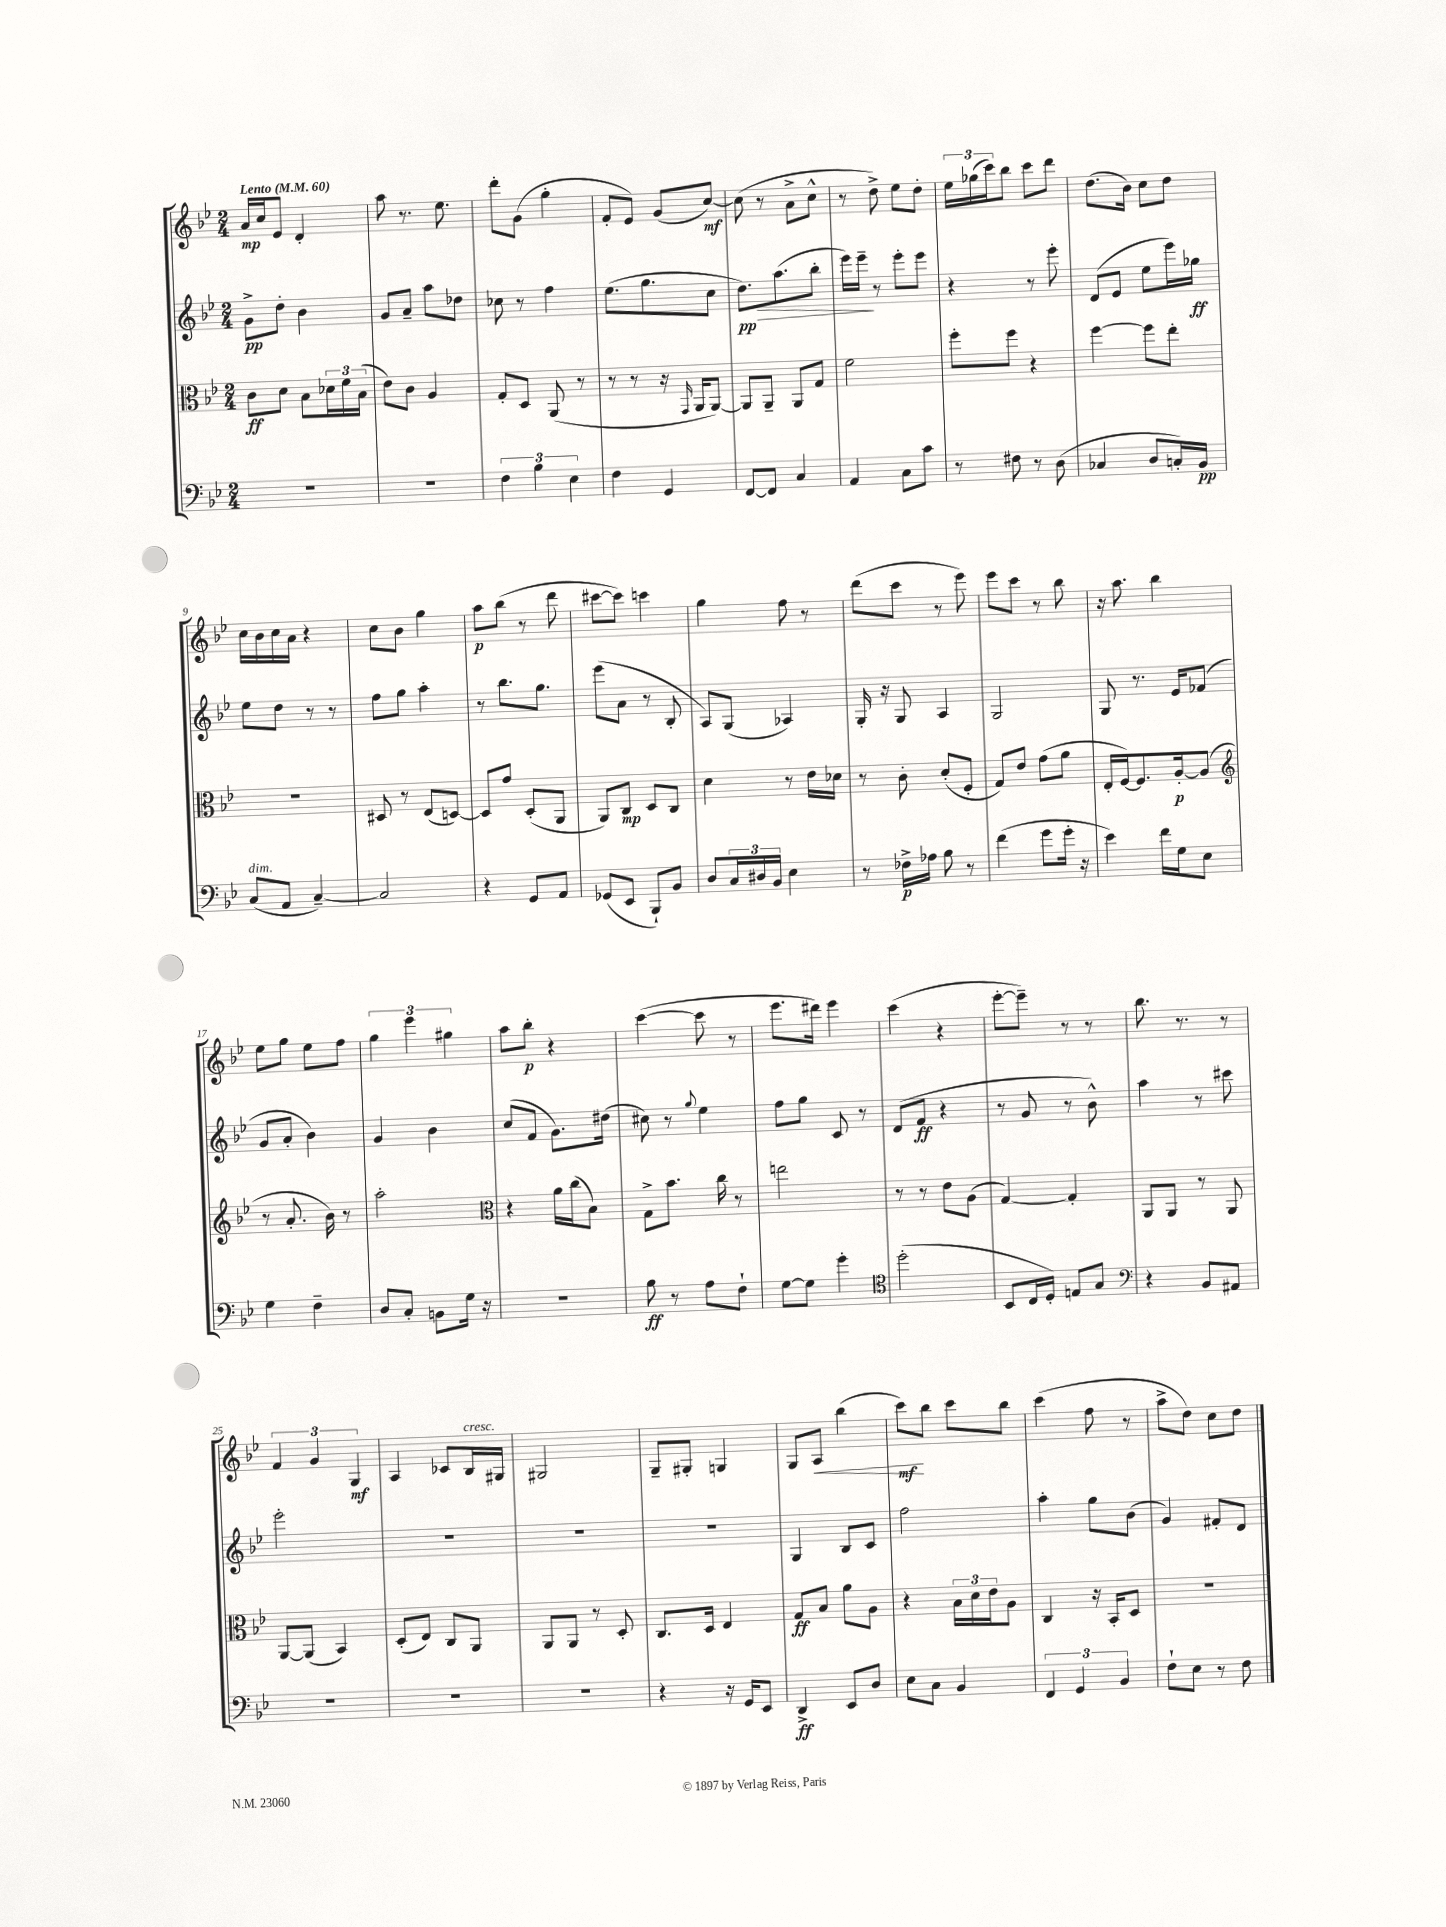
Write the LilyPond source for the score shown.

<<
\new StaffGroup <<
\new Staff = "s0" {
    \clef treble \key bes \major \numericTimeSignature \time 2/4 \tempo "Lento" 4 = 60
    a'16\mp c''16 ees'8 d'4-. |
    a''8 r8. ees''8. |
    d'''8-. g'8( g''4-. |
    f'8-. ees'8) g'8( c''8~\mf) |
    c''8( r8 a'8-> c''8-^ |
    r8 d''8->) ees''8 d''8-. |
    \tuplet 3/2 { ees''16 ges''16( c'''16) } bes''8 c'''8 d'''8 |
    d''8.( bes'16) c''8 d''8 |
    c''16 bes'16 c''16 a'16 r4 |
    c''8 bes'8 g''4 |
    a''8\p bes''8( r8 d'''8 |
    cis'''8~ cis'''8) c'''4 |
    g''4 f''8 r8 |
    d'''8( c'''8 r8 ees'''8) |
    ees'''8 c'''8 r8 bes''8 |
    r16 a''8. bes''4 |
    ees''8 g''8 ees''8 f''8 |
    \tuplet 3/2 { g''4 ees'''4 gis''4 } |
    a''8 bes''8-.\p r4 |
    c'''4~( c'''8 r8 |
    ees'''8. dis'''16) ees'''4 |
    c'''4( r4 |
    ees'''8~-. ees'''8--) r8 r8 |
    bes''8. r8. r8 |
    \tuplet 3/2 { f'4 g'4 g4\mf } |
    a4 ces'8 bes16^\markup { \italic "cresc." } gis16 |
    gis2 |
    g8-- gis8-. g4 |
    g8 a8\< bes''4( |
    c'''8\mf\!) bes''8 c'''8 bes''8 |
    c'''4( f''8 r8 |
    a''8-> d''8) c''8 d''8 \bar "|." |
}
\new Staff = "s1" {
    \clef treble \key bes \major \numericTimeSignature \time 2/4
    g'8->\pp d''8-. bes'4 |
    g'8 a'8-- a''8 des''8 |
    ces''8 r8 f''4 |
    ees''8.( g''8. c''8 |
    d''8.\pp\>) a''8.( bes''8-. |
    ees'''16) ees'''16--\! r8 ees'''8-. ees'''8 |
    r4 r8 ees'''8-. |
    d'8( ees'8 ees''8 ees'''16) ges''16\ff |
    ees''8 d''8 r8 r8 |
    f''8 g''8 a''4-. |
    r8 bes''8. g''8. |
    ees'''8( a'8 r8 bes8-. |
    a8) g8( aes4) |
    g16-. r16 g8 a4 |
    g2 |
    g8 r8. ees'16 fes'8( |
    g'8 a'8-. bes'4) |
    g'4 bes'4 |
    c''8( f'8 g'8.) dis''16( |
    cis''8) r8 \appoggiatura { g''8 } ees''4 |
    f''8 g''8 c'8 r8 |
    d'8( f'8\ff r4 |
    r8 g'8 r8 bes'8-^) |
    a''4 r8 cis'''8 |
    ees'''2-. |
    R2 |
    R2 |
    R2 |
    g4 bes8 c'8 |
    f''2 |
    a''4-. g''8 bes'8( |
    g'4) fis'8-. d'8 \bar "|." |
}
\new Staff = "s2" {
    \clef alto \key bes \major \numericTimeSignature \time 2/4
    c'8\ff d'8 bes8 \tuplet 3/2 { des'16 f'16 bes16( } |
    ees'8) c'8 a4 |
    g8-. d8 a,8( r8 |
    r8 r8 r16 \grace { g,16 } a,16 a,8~) |
    a,8 a,8-- a,8 g8 |
    f'2 |
    f''8-. f''8 r4 |
    f''4~ f''8 ees''8-. |
    r2 |
    dis8 r8 ees8( d8~) |
    d8 g'8 d8-.( a,8 |
    a,8) c8\mp d8 c8 |
    d'4 r8 ees'16 des'16 |
    r8 c'8-. d'8-.( f8-. |
    g8) ees'8 g'8( a'8 |
    ees16-. f16~) f8. a16~-.\p a8( |
    \clef treble r8 a'8.-. bes'16) r8 |
    a''2-. |
    \clef alto r4 a'16 c''16( bes8) |
    g8-> bes'8. c''16 r8 |
    e''2 |
    r8 r8 ees'8 a8( |
    g4~) g4-. |
    a,8 a,8 r8 a,8 |
    a,8~ a,8( bes,4) |
    d8-.( ees8) c8 a,8 |
    a,8 a,8 r8 d8-. |
    c8. d16 ees4 |
    g8\ff bes8 a'8 a8 |
    r4 \tuplet 3/2 { bes16 d'16 ees'16 } a8 |
    c4 r16 bes,16-. d8 |
    r2 \bar "|." |
}
\new Staff = "s3" {
    \clef bass \key bes \major \numericTimeSignature \time 2/4
    R2 |
    r2 |
    \tuplet 3/2 { f4 bes4 ees4 } |
    f4 g,4 |
    f,8~ f,8 c4 |
    a,4 c8 c'8 |
    r8 fis8 r8 d8( |
    ces4 d8 c16-.) bes,16\pp |
    c8^\markup { \italic "dim." }( a,8 c4~--) |
    c2 |
    r4 g,8 a,8 |
    ges,8( ees,8 bes,,8-!) bes,8 |
    d8 \tuplet 3/2 { c16 dis16 bes,16 } ees4 |
    r8 fes16->\p aes16 bes8 r8 |
    f'4( g'8 g'16-. r16 |
    ees'4) f'16 g16 ees8 |
    g4 f4-- |
    d8 c8-. b,8 g16 r16 |
    r2 |
    bes8\ff r8 a8 f8-! |
    g8~ g8 g'4-. |
    \clef tenor d''2-.( |
    bes,8 c16 d16-.) e8 g8 |
    \clef bass r4 bes,8 ais,8 |
    R2 |
    R2 |
    R2 |
    r4 r16 g,16 ees,8 |
    d,4->\ff ees,8 d8 |
    ees8 c8 bes,4 |
    \tuplet 3/2 { f,4 g,4 bes,4 } |
    f8-! ees8 r8 f8 \bar "|." |
}
>>
>>
